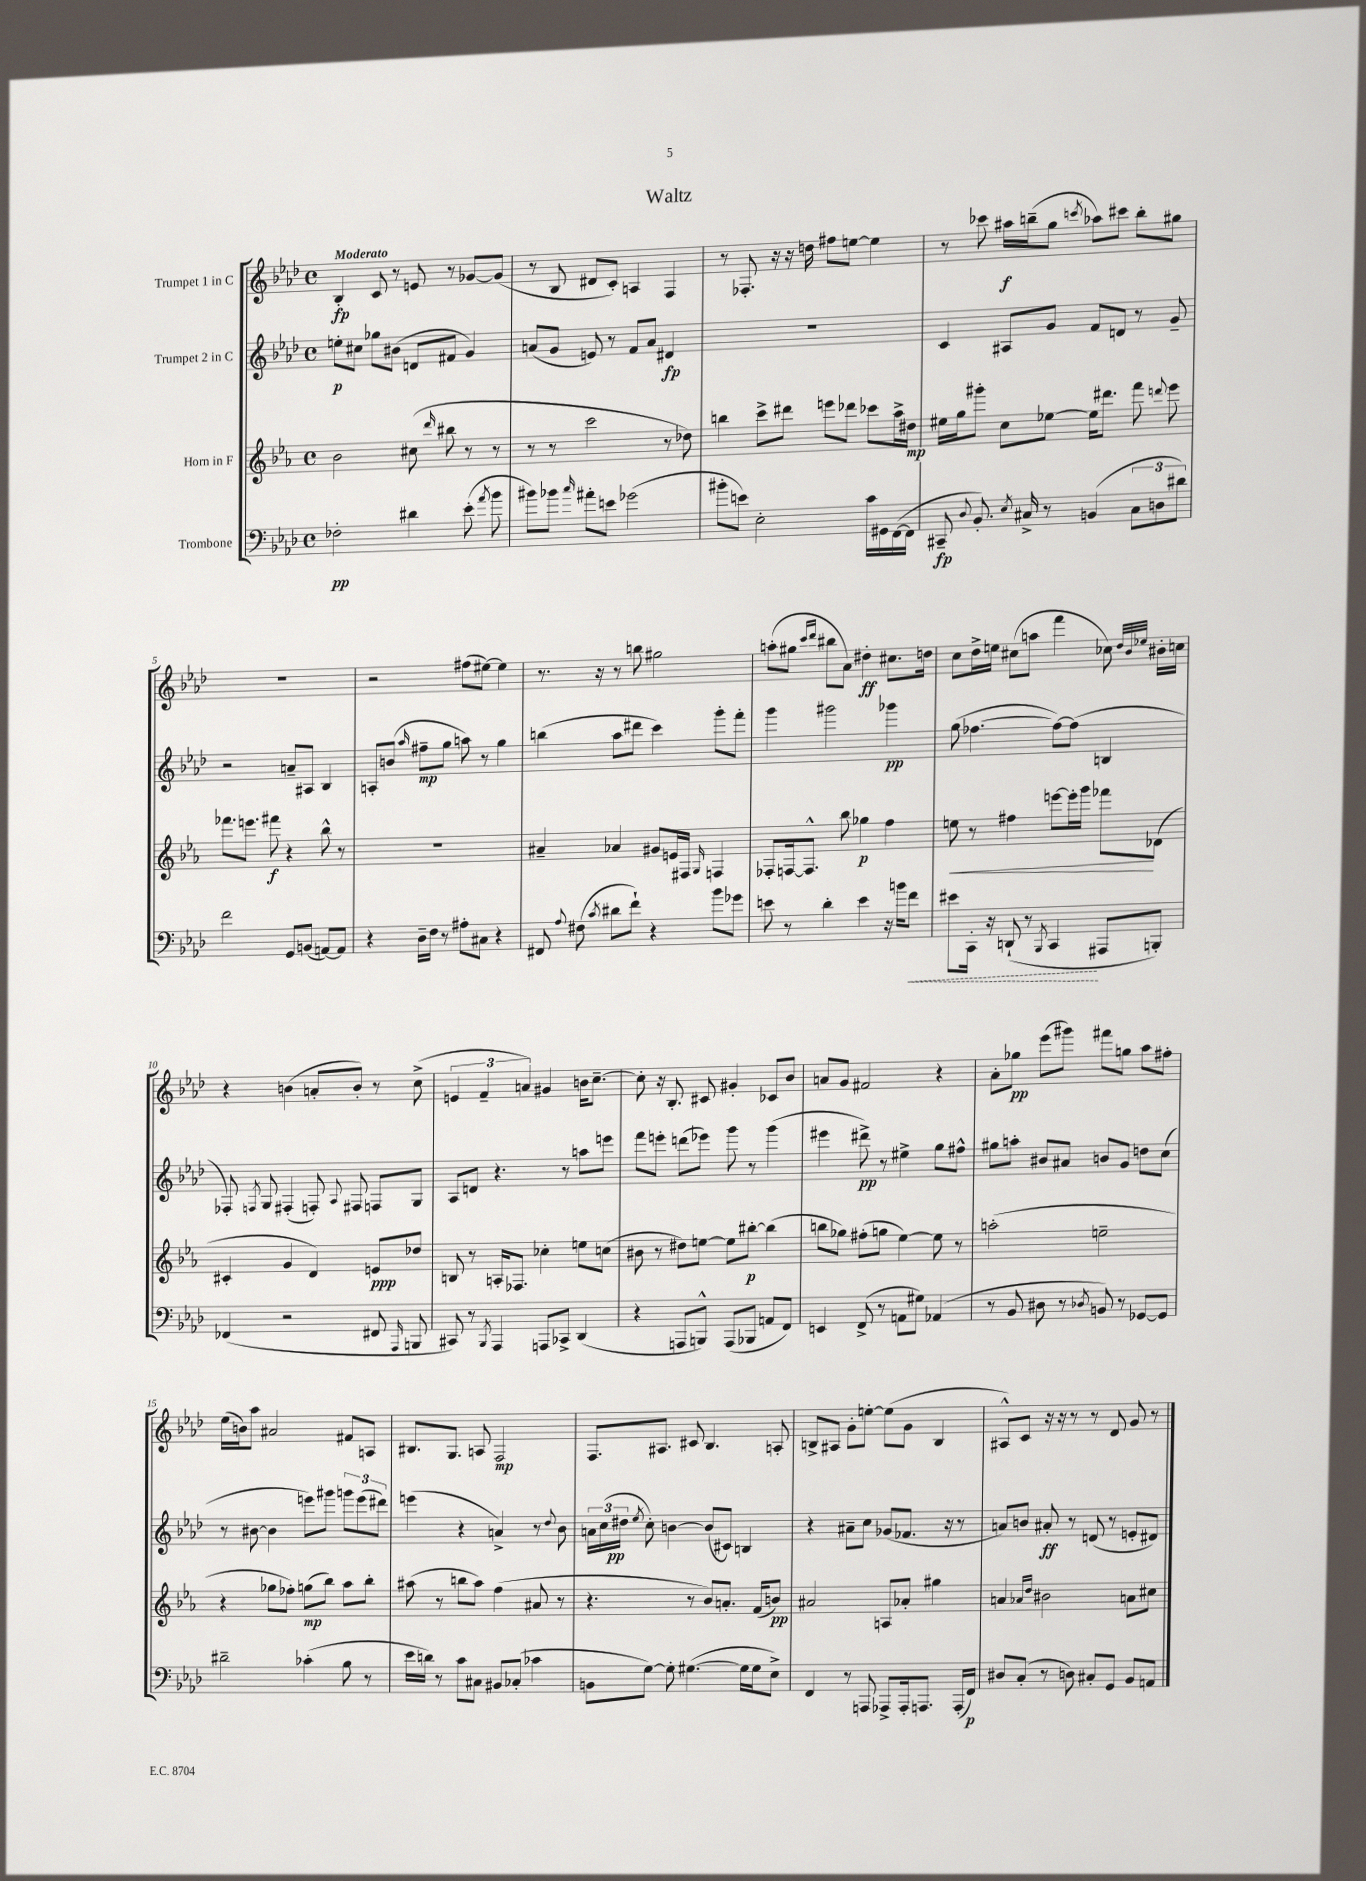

**kern	**kern	**kern	**kern
*staff4	*staff3	*staff2	*staff1
*clefF4	*clefG2	*clefG2	*clefG2
*k[b-e-a-d-]	*k[b-e-a-]	*k[b-e-a-d-]	*k[b-e-a-d-]
*M4/4	*M4/4	*M4/4	*M4/4
*met(c)	*met(c)	*met(c)	*met(c)
2F-'\	2b-\	8ee'\L	4B-'/
.	.	8cc#\J	.
.	.	8gg-\L	8c/
.	.	(8b#\J	8r
4d#\	(8cc#\	8d/L	8e/
.	16qqddd/	.	.
.	8bb#\	8f#/J	8r
(8e-'\	8r	4g/)	[8g-/L
8qa-/	.	.	.
8b-\	8r	.	(8g-/]J
=	=	=	=
8b#\L)	8r	(8a/L	8r
8b-\J	8r	8g/J	8B-/
16qqcc/	.	.	.
8a#'\L	2ccc\	8e/)	8d#/L
8e\J	.	8r	8c'/J)
(2g-\	.	8f/L	4A/
.	.	8a/J	.
.	8r	4d#/	4F/
.	8dd-\)	.	.
=	=	=	=
8b#'\L	4bb\	1r	8r
8e\J)	.	.	8.F-'/
2E-'\	8ccc^\L	.	.
.	.	.	16r
.	8ddd#\J	.	16r
.	.	.	16dd\
.	8eee\L	.	8ff#\L
.	8ddd-\J	.	[8ee\J
16c\LL	8ccc-\L	.	4ee\]
16GG#\	.	.	.
([16FF\	16aa-^\L	.	.
16FF\]JJ	16dd#\JJ	.	.
=	=	=	=
8CC#~/	16ee#\LL	4c/	8r
.	16gg\J	.	.
8qqD-/	.	.	.
8.BB-'/)	8ggg#'\J	.	8ccc-\
.	8cc\L	8A#/L	16aa#\LL
8qE-/	.	.	.
16C#^/	.	.	(16bb~\J
8r	[8ee-\J	8g/J	8gg\J
.	.	.	8qccc/
(4BB/	16ee-\]LK	8f/L	8aa-\L)
.	8.ddd#\J	.	.
.	.	8d/J	8ccc#\J
12C#\L	8fff\	8r	8bb'\L
12D\	.	.	.
.	8qqddd/	.	.
.	8eee-\	8g~/	8gg#\J
12d#\J)	.	.	.
=	=	=	=
2f\	8.fff-\L	2r	1r
.	8.eee\J	.	.
.	8fff#\	.	.
8GG/L	4r	8a~/L	.
(8BB/J	.	8A#/J	.
[8AA/L)	8bb-^^\	4B-/	.
8AA/]J	8r	.	.
=	=	=	=
4r	1r	8A'/L	2r
.	.	(8b/J	.
.	.	16qqaa-/	.
16D-~\LL	.	8ff#~\L	.
16F\JJ	.	.	.
8r	.	8gg\J	.
8A#'\L	.	8aa\)	(8ff#\L
8C#\J	.	8r	[8ee#\J)
4r	.	4gg\	4ee#\]
=	=	=	=
8FF#/	4a#~/	(4bb\	8.r
8qqA-/	.	.	.
(8F#\	.	.	.
.	.	.	16r
8qc/	.	.	.
8d#\L	4a-/	8aa-\L	8r
8f`\J)	.	8ddd#\J	8bb\
4r	8g#/L	4ccc\)	2gg#\
.	16e/L	.	.
.	16F#/JJ	.	.
.	16qqG/	.	.
8b-\L	4F/	8ggg'\L	.
8g-\J	.	8fff'\J	.
=	=	=	=
8e\	8F-'/L	4ggg\	(8aa'\L
8r	[16F/k	.	8gg#\J
.	8.F^^/]J	.	.
.	.	.	16qqccc/LL
.	.	.	16qqddd-/JJ
4d-'\	.	2ggg#\	8bb#\L
.	8bb-\	.	8a-\J)
4e\	4gg-\	.	4dd#'\
16r	4ff\	4ggg-\	8.cc#\L
16b\LK	.	.	.
8f\J	.	.	.
.	.	.	16dd\Jk
=	=	=	=
8e#\L	8ee\	(8gg\	8cc\L
16CC'\Jk	8r	[4.ff-\	16dd-^\L
16r	.	.	16ee\JJ
(8DD`/	4ff#\	.	(8cc#\L
8r	.	.	8aa\J
8qBBB-/	.	.	.
4CC/	[8eee\L	8ff-\_L)	4fff\
.	16eee'\]L	(8ff-\]J	.
.	16ggg\JJ	.	.
8AAA#/L	8fff-\L	4B/	8cc-\)
.	.	.	32qqdd-/LLL
.	.	.	32qqb-/
.	.	.	32qqee-/JJJ
8BBB'/J)	(8d-\J	.	16b#'\LL
.	.	.	16cc\JJ
=	=	=	=
(4FF-/	4c#'/	8F-'/)	4r
.	.	8qF/	.
.	.	8G/	.
2r	4g/	(4F#'/	(4b\
.	4d/)	8F'/)	8a'/L
.	.	8qqA-/	.
.	.	8F#/	8b'/J)
8FF#/	8e/L	8F/L	8r
16qqAAA-/	.	.	.
8BBB/	8dd-/J	8G/J	(8cc^\
=	=	=	=
8CC#/)	8B/	8A-/L	6e/
8r	8r	8d/J	.
.	.	.	6f~/
8qBBB-/	.	.	.
4AAA-/	16A'/LK	4.r	.
.	8.F-/J	.	.
.	.	.	6a/)
8AAA/L	4cc-'\	.	4g#/
8CC-^/J	.	8r	.
(4DD-/	8ee\L	8aa\L	16b\LK
.	.	.	[8.cc~\J
.	(8cc\J	8eee\J	.
=	=	=	=
4r	8b#\	8fff\L	8cc'\]
.	8r	8eee'\J	16r
.	.	.	8.B-'/
8AAA/L	8dd#\L)	(8ddd\L	.
8BBB^^/J)	[8ee\J	8eee-\J)	8c#/
(8AAA/L	8ee\]L	8ggg\	4g#'/
8BBB-/J	[8bb#'\J	8r	.
8AA/L	(4bb#\]	(4ggg\	8c-/L
8FF/J)	.	.	8b-/J
=	=	=	=
4EE/	8bb\L	4eee#\	8a/L
.	8gg-\J)	.	8g/J
(8FF^/	(8ff#'\L	8ddd#^\)	2f#/
8r	8gg\J	8r	.
8AA\L	[4ee-\)	4ee#^\	.
8G#\J)	.	.	.
(4AA-/	8ee-\]	8gg\L	4r
.	8r	8ff#^^\J	.
=	=	=	=
8r	(2aa'\	8gg#\L	8a-'\L
8BB-/	.	8aa'\J	8gg-\J
8D#\	.	8b#/L	(8eee-\L
8r	.	8a#/J	8ggg#\J)
8qD-/	.	.	.
8BB/)	2ee~\	8b/L	8fff#\L
8r	.	8g/J	8gg\J
[8GG-/L	.	8dd\L	8aa-\L
8GG-/]J	.	(8cc\J	8ff#'\J
=	=	=	=
2d#~\	4r	8r	(16ee-\LL
.	.	.	16b\J)
.	.	[8b#\	8aa-\J
.	8gg-\L	4b#\]	2a#/
.	8ff-'\J)	.	.
(4c-'\	(8gg\L	8eee\L)	.
.	8bb-\J)	8ggg#\J	.
8B-\	8aa-\L	12ggg\L	8f#/L
.	.	(12eee\	.
8r	8bb-'\J	.	8A/J
.	.	12ddd#\J)	.
=	=	=	=
16e-\LL	(8aa#\	(4eee\	8.B#/L
16d\JJ)	.	.	.
8r	8r	.	.
.	.	.	8.G/J
8c\L	8bb\L	4r	.
8C#\J	8aa#\J)	.	8A/
8BB#/L	(4ff\	4a^/)	2F/
(8C-'/J	.	.	.
4c-\	8a#/	8r	.
.	.	8qqdd-/	.
.	8r	8b-\	.
=	=	=	=
8BB\L	4.r	24a\LL	8.F/L
.	.	(24cc\	.
.	.	24dd#\JJ	.
.	.	8qee-/	.
[8G\J)	.	8cc'\)	.
.	.	.	8.A#/J
8G'\]	.	[4b\	.
([4.G#\	8r	.	8c#/
.	8b-/L)	(8b/]L	4.B-/
.	8.a'/J	8c#/J)	.
16G#\]LL	.	4B/	.
16G#\J	(16f/LK	.	.
8E-^\J)	8b/J)	.	8A'/
=	=	=	=
4FF/	2a#/	4r	8B^/L
.	.	.	8A#/J
8r	.	8a#~\L	8g'\L
8AAA/	.	8cc\J	[8ee'\J
8AAA-^/L	8A/L	(8g-/L	(8ee\]L
16AAA-'/k	8a-'/J	8.f-/J	8g\J
8.AAA/J	.	.	.
.	4gg#\	.	4B/
.	.	16r	.
(16AAA'/LL	.	8r	.
16FF/JJ)	.	.	.
=	=	=	=
8D#/L	4a/	8a/L)	8A#^^/L)
(8C'/J	.	8b/J	8c/J
.	16qqa-/LL	.	.
.	16qqdd/JJ	.	.
8r	2b#\	8a#'/	16r
.	.	.	16r
8D\)	.	8r	8r
8C#'/L	.	(8d/	8r
8GG/J	.	8r	8d-/
8BB-/L	8a\L	8e'/L	8g/
8AA/J	8cc#\J	8d#/J)	8r
==	==	==	==
*-	*-	*-	*-
